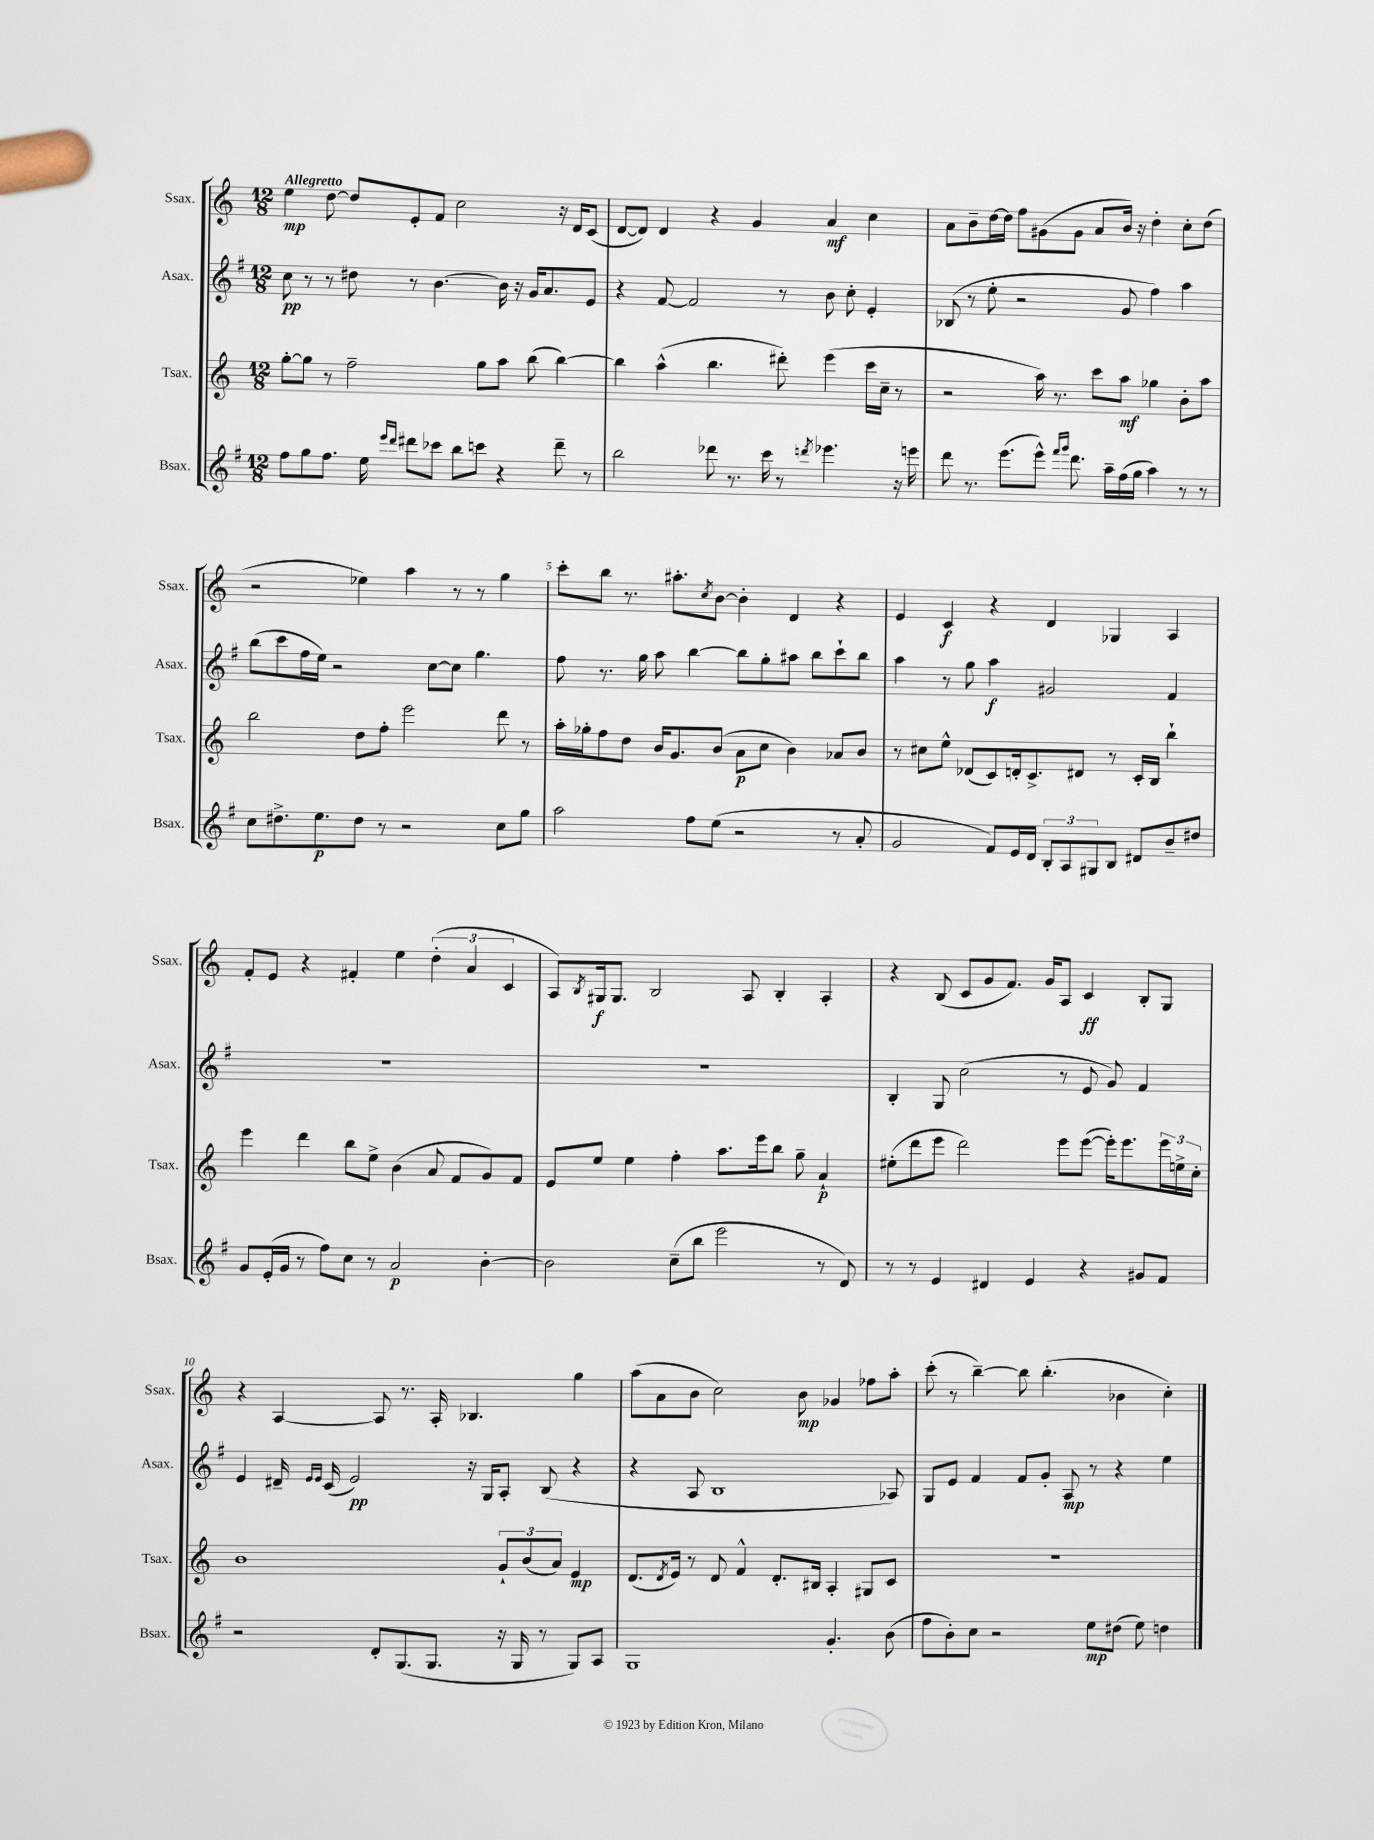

**kern	**kern	**kern	**kern
*staff4	*staff3	*staff2	*staff1
*clefG2	*clefG2	*clefG2	*clefG2
*k[f#]	*k[]	*k[f#]	*k[]
*M12/8	*M12/8	*M12/8	*M12/8
8ff#	[8gg'	8cc	4ee
8gg	8gg]	8r	.
8.ff#	8r	8r	[8dd
.	2ff~	8dd#	8dd]
16ee	.	.	.
16qqeee	.	.	.
16qqddd	.	.	.
8ddd#	.	8r	8e'
8ccc-	.	[4.b	8f
8bb	.	.	2cc
8ccc	8gg	.	.
4r	8aa	16b]	.
.	.	16r	.
.	(8bb	16g	.
.	.	8.a	.
8ddd#~	[4bb)	.	16r
.	.	.	16d
8r	.	8e	(8c
=	=	=	=
2bb	4bb]	4r	[8d
.	.	.	8d])
.	(4aa^^	[8f#	4d
.	.	2f#]	.
8ddd-	4.bb	.	4r
8.r	.	.	.
.	.	.	4g
16ccc	.	.	.
8r	8ddd#')	8r	.
8qddd	.	.	.
4.eee-	(4eee	8b	4a
.	.	8cc'	.
.	16ccc	4e'	4cc
.	16cc~	.	.
16r	8r	.	.
16eee	.	.	.
=	=	=	=
8ddd	2r	(8B-	8a
8.r	.	8r	8b~
.	.	8ee'	[16dd
(8.eee	.	.	16dd]
.	.	2r	8ff
8eee^^)	16aa)	.	(8g#
.	8.r	.	.
16qqfff#	.	.	.
16qqggg	.	.	.
8.ddd	.	.	8g#
.	8ccc	.	8a
16aa~	.	.	.
(16ff#	8aa	8g	16b)
16gg	.	.	16r
4aa)	4gg-	4ff#)	4dd'
8r	8b'	4aa	8cc'
8r	8aa	.	(8dd
=	=	=	=
8cc	2bb	(8bb	2r
8.dd#^	.	8ccc	.
.	.	16ff#	.
8.ee	.	16ee)	.
.	.	2r	.
8dd#	8dd	.	4ee-)
8r	8ff'	.	.
2r	2eee	.	4aa
.	.	[8cc	.
.	.	8cc]	8r
.	.	4.gg	8r
8cc	8ddd	.	4gg
8gg	8r	.	.
=	=	=	=
2aa	16aa'	8ff#	8ccc'
.	16gg-'	.	.
.	8ff	8.r	8bb
.	8dd	.	8.r
.	.	16gg	.
.	16b	8aa	.
.	8.g	.	8.aa#'
8ff#	.	[4bb	.
.	.	.	8qcc
(8ee	(8b	.	[8b
2r	8a	8bb]	4b']
.	8cc	8gg'	.
.	4b)	8aa#	4d
.	.	8bb	.
8r	8a-	8ccc`	4r
8a'	8b	8bb	.
=	=	=	=
2g	8r	4aa	4e
.	8cc#	.	.
.	8ee^^	8r	4c
.	(8d-	8gg	.
8f#)	8c)	4aa	4r
16e	16d'	.	.
16d	8.c^	.	.
12B'	.	2g#	4d
12A	.	.	.
.	8d#	.	.
12G#	.	.	.
8B	8r	.	4G-
8d#	16c'	.	.
.	16B	.	.
8b~	4bb`	4f#	4A
8dd#	.	.	.
=	=	=	=
8g	4eee	1.r	8f'
(16e'	.	.	8e
16g	.	.	.
8r	4ddd	.	4r
8ff#)	.	.	.
8cc	8bb	.	4f#'
8r	8ee^	.	.
2a	(4b	.	4ee
.	8a	.	(6dd'
.	8f	.	.
.	.	.	6a
[4b'	8g)	.	.
.	.	.	6c
.	8f	.	.
=	=	=	=
2b]	8e	1.r	8A)
.	.	.	8qB
.	8ee	.	16G#
.	.	.	8.G#
.	4ee	.	.
.	.	.	2B
(8cc~	4ff'	.	.
8bb	.	.	.
2eee	8.aa	.	.
.	.	.	8A
.	16eee	.	.
.	8bb	.	4B'
.	8gg~	.	.
8r	4a`	.	4A'
8d)	.	.	.
=	=	=	=
8r	(8ee#'	4B'	4r
8r	8ddd	.	.
4e	8eee	8G	(8B
.	2ddd)	(2cc	8c
4d#	.	.	8g
.	.	.	8.f)
4e	.	.	.
.	.	.	16g
.	8eee	8r	8A
4r	([8eee	8e	4c
.	16eee'])	8g)	.
.	8.eee	.	.
8g#	.	4f#	8B'
8f#	24eee	.	8G
.	24ee^	.	.
.	24cc'	.	.
=	=	=	=
2r	1b	4e	4r
.	.	16d#~	[4A
.	.	16qqe	.
.	.	16qqe	.
.	.	(16c	.
.	.	2e)	.
8d'	.	.	8A]
(8.G	.	.	8.r
8.G	.	.	16A'
.	.	16r	4.B-
.	.	16G	.
16r	12g`	8A'	.
16G	.	.	.
.	(12b	.	.
8r	.	(8B	.
.	12a)	.	.
8G)	4e	4r	4gg
8A	.	.	.
=	=	=	=
1G	(8.d	4r	(8aa
.	.	.	8a
.	8qd	.	.
.	16e)	.	.
.	8r	8A	8b
.	8d	1B	2cc)
.	4f^^	.	.
.	8.d'	.	.
.	.	.	8b
.	16B#	.	.
4.g'	4A'	.	4g-
.	8G#	.	8ff-
(8b	8c	8A-)	8aa'
=	=	=	=
8ff#	1.r	8G	(8ccc'
8b')	.	8e	8r
8cc	.	4f#	[4bb~)
2r	.	.	.
.	.	8f#	8bb]
.	.	8g'	(4.bb'
.	.	8A	.
8ee	.	8r	.
(8dd#	.	4r	4b-
8ee)	.	.	.
4dd	.	4ee	4cc')
==	==	==	==
*-	*-	*-	*-
